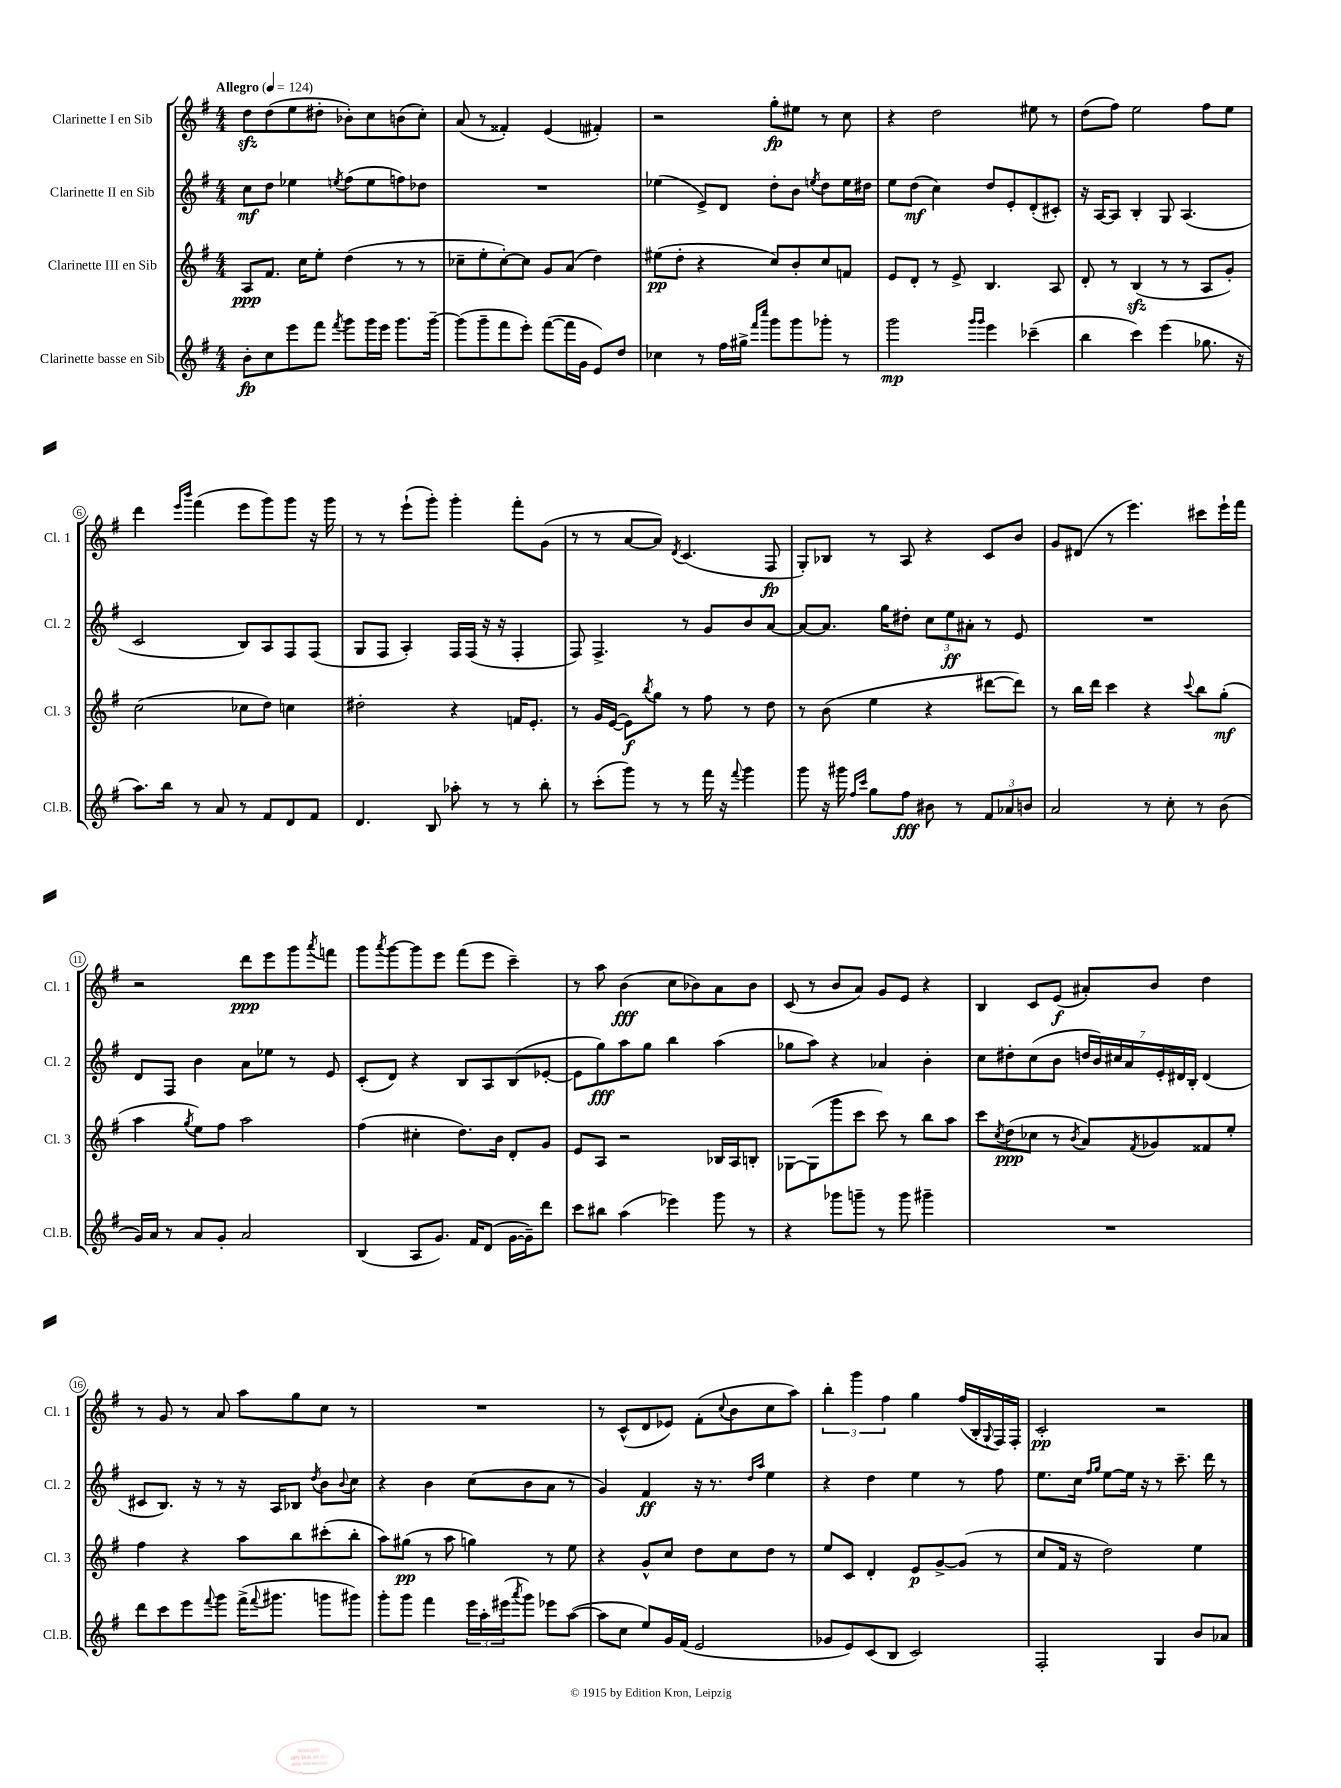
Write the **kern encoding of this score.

**kern	**kern	**kern	**kern
*staff4	*staff3	*staff2	*staff1
*clefG2	*clefG2	*clefG2	*clefG2
*k[f#]	*k[f#]	*k[f#]	*k[f#]
*M4/4	*M4/4	*M4/4	*M4/4
*MM124	*MM124	*MM124	*MM124
8b'\L	8A/L	8cc\L	8dd\L
8cc\	8.f#/J	8dd\J	(8dd\
8eee\	.	4ee-\	8ee\
.	16cc\LK	.	.
8fff#\J	8ee'\J	.	8dd#'\J
8qfff#/	.	8qee/	.
8ggg\L	(4dd\	(8ff#\L	8b-'\L)
16ggg\L	.	8ee\	8cc\
16eee\JJ	.	.	.
8.ggg\L	8r	8ff\)	(8b\
.	8r	8dd-\J	8cc'\J)
[16ggg~\Jk	.	.	.
=	=	=	=
(8ggg\]L	8cc-~\L	1r	(8a/
8ggg~\	8ee'\	.	8r
8fff#\	[8cc-'\)	.	4f##'/)
8eee'\J)	8cc-\]J	.	.
([8fff#\L	8g/L	.	(4e/
16fff#\]L	(8a/J	.	.
16g\JJ	.	.	.
8e/L)	4dd\)	.	4f#'/)
8dd/J	.	.	.
=	=	=	=
4cc-\	(8ee#\L	(4ee-\	2r
.	8dd'\J	.	.
8r	4r	8e^/L)	.
16ff#\LL	.	8d/J	.
16gg#^\JJ	.	.	.
16qqfff#/LL	.	.	.
16qqcccc/JJ	.	.	.
8ggg\L	8cc/L)	8dd'\L	8gg'\L
8ggg\	8b'/	8b\J	8ee#\J
.	.	8qee/	.
8ggg-'\J	8cc/	8dd\L	8r
8r	8f/J	16ee\L	8cc\
.	.	16dd#\JJ	.
=	=	=	=
2ggg\	8e/L	8ee\L	4r
.	8d'/J	(8dd\J	.
.	8r	4cc\)	2dd\
.	8e^/	.	.
16qqggg/LL	.	.	.
16qqggg/JJ	.	.	.
4eee\	4.B/	8dd/L	.
.	.	8e'/	.
(4ccc-~\	.	(8d'/	8ee#\
.	8A/	8c#'/J)	8r
=	=	=	=
4bb\	8d'/	16r	(8dd\L
.	.	[16A/LK	.
.	8r	8A/]J	8ff#\J)
4ccc\)	(4B/	4B'/	2ee\
(4eee\	8r	8G/	.
.	8r	(4.A/	.
8.gg-\	8A/L	.	8ff#\L
.	8g'/J)	.	8ee\J
16r	.	.	.
=	=	=	=
8.aa\L)	(2cc\	2c/	4ddd\
16bb\Jk	.	.	.
.	.	.	16qqeee/LL
.	.	.	16qqbbb/JJ
8r	.	.	(4fff#\
8a/	.	.	.
8r	8cc-\L	8B/L)	8eee\L
8f#/L	8dd\J)	8A/	8ggg\)
8d/	4cc\	8F#/	8ggg\J
8f#/J	.	(8F#/J	16r
.	.	.	16ggg\
=	=	=	=
4.d/	2dd#'\	8G/L	8r
.	.	8F#/J	8r
.	.	4A'/)	(8eee`\L
8B/	.	.	8ggg'\J)
8aa-'\	4r	16F#/LL	4ggg'\
.	.	(16F#/JJ	.
8r	.	16r	.
.	.	16r	.
8r	16f/LK	4F#'/	8fff#'\L
.	8.e'/J	.	.
8bb'\	.	.	(8g\J
=	=	=	=
8r	8r	8F#/)	8r
(8ccc'\L	16g/LL	4.F#^/	8r
.	([16e/JJ	.	.
8ggg\J)	8e\]L)	.	[8a/L
.	8qbb/	.	.
8r	8gg\J	.	8a/]J)
.	.	.	8qd/
8r	8r	8r	(4.c/
16fff#\	8ff#\	8g/L	.
16r	.	.	.
8qqfff#/	.	.	.
4ggg\	8r	8b/	.
.	8dd\	[8a/J	8F#/
=	=	=	=
8ggg\	8r	8a/_L	8G'/L)
16r	(8b\	8.a/]J	8B-/J
16ggg#\	.	.	.
16qqff#/LL	.	.	.
16qqccc/JJ	.	.	.
8gg\L	4ee\	.	8r
.	.	16gg\LK	.
8ff#\J	.	8dd#'\J	8A/
8b#\	4r	12cc\L	4r
.	.	12ee\	.
8r	.	.	.
.	.	12a#'\J	.
12f#/L	[8ddd#\L	8r	8c/L
12a-/	.	.	.
.	8ddd#\]J)	8e/	8b/J
12b/J	.	.	.
=	=	=	=
2a/	8r	1r	8g/L
.	16bb\LL	.	(8d#/J
.	16ddd\JJ	.	.
.	4ccc\	.	8r
.	.	.	4.eee\)
8r	4r	.	.
8cc'\	.	.	.
.	8qqccc/	.	.
8r	8bb\L	.	8ccc#\L
(8b\	(8gg'\J	.	16eee`\L
.	.	.	16fff#\JJ
=	=	=	=
16g/LL)	4aa\	8d/L	2r
16a/JJ	.	.	.
8r	.	8F#/J	.
.	8qgg/	.	.
8a/L	8ee\L)	4b\	.
8g'/J	8ff#\J	.	.
2a/	2aa\	8a\L	8ddd\L
.	.	8ee-\J	8eee\
.	.	8r	8ggg\
.	.	.	8qaaa/
.	.	8e/	8fff\J
=	=	=	=
(4B/	(4ff#\	(8c'/L	8ggg\L
.	.	.	8qaaa/
.	.	8d/J)	[8ggg\
8A/L	4cc#'\	4r	8ggg\]
8.g/J)	.	.	8eee\J
.	8.dd\L)	8B/L	(8fff#\L
16f#/LK	.	.	.
(8d/J	.	8A/	8eee\J
.	16b\Jk	.	.
[16g\LL	8d'/L	(8B/	4ccc~\)
16g~\]J)	.	.	.
8ddd\J	8g/J	[8e-'/J	.
=	=	=	=
8ccc\L	8e/L	8e-\]L	8r
8bb#\J	8A/J	8gg\)	8aa\
(4aa\	2r	8aa\	(4b\
.	.	8gg\J	.
4eee-\)	.	4bb\	8cc\L
.	.	.	8b-\)
8ggg\	16B-/LL	(4aa\	8a\
.	16A/J	.	.
8r	8B'/J	.	8b-\J
=	=	=	=
4r	[8G-\L	8gg-\L	(8c/
.	(8G-\]	8aa\J)	8r
8ggg-\L	8ggg\	4r	8b/L
8ggg~\J	8ccc\J	.	8a/J)
8r	8ccc\)	4a-/	8g/L
8ggg\	8r	.	8e/J
4ggg#~\	8bb\L	4b'\	4r
.	8aa\J	.	.
=	=	=	=
1r	8ccc\L	8cc\L	4B/
.	8qcc/	.	.
.	(8dd\	8dd#'\	.
.	8cc-\J	(8cc\	8c/L
.	8r	8b\J	(8e/J
.	8qb/	.	.
.	8a/L)	28dd/LL	8a#'/L)
.	.	28b/)	.
.	.	28cc#/	.
.	.	28a/	.
.	8qf#/	.	.
.	8g-/	.	8b/J
.	.	28e'/	.
.	.	28d#/	.
.	.	28B'/JJ	.
.	8f##/	(4d#/	4dd\
.	8ee'/J	.	.
=	=	=	=
8ddd\L	4ff#\	8c#/L	8r
8ccc\	.	8.B/J)	8g/
8eee\	4r	.	8r
.	.	16r	.
8qqfff#/	.	.	.
8ggg\J	.	8r	8a/
(16fff#^\LK	8aa\L	16r	8aa\L
8qqfff#/	.	.	.
8.ggg#\J	.	16A/LK	.
.	8bb\	8B-/J	8gg\
.	.	8qdd/	.
8ggg\L	(8ccc#'\	8b\L	8cc\J
.	.	8qqb/	.
8ggg#\J)	8bb'\J	8cc\J	8r
=	=	=	=
8ggg'\L	8aa\L)	4r	1r
8ggg\J	(8gg#\J	.	.
4fff#\	8r	4b\	.
.	8aa\	.	.
24eee\LL	4gg\)	(8cc\L	.
24aa'\	.	.	.
(24eee#\J	.	.	.
8qaaa/	.	.	.
8ggg\J)	.	8b\	.
8eee-\L	8r	8a\J	.
([8aa\J	8ee\	8r	.
=	=	=	=
8aa\]L	4r	4g/)	8r
8cc\J	.	.	(8c^^/L
8ee/L)	8g^^/L	4f#/	8d/
16g/L	8cc/J	.	8e-/J)
(16f#/JJ	.	.	.
2e/	8dd\L	16r	(8f#'\L
.	.	8.r	.
.	.	.	8qqcc/
.	8cc\	.	8b\
.	.	16qqdd/LL	.
.	.	16qqaa/JJ	.
.	8dd\J	4ee\	8cc\
.	8r	.	8aa\J)
=	=	=	=
8g-/L	8ee/L	4r	6bb'\
8e/)	8c/J	.	.
.	.	.	6ggg\
(8c/	4d'/	4dd\	.
.	.	.	6ff#\
8B/J	.	.	.
2c/)	8e/L	4ee\	4gg\
.	[8g^/	.	.
.	(8g/]J	8r	(16ff#/LL
.	.	.	16B'/
.	.	.	8qqG/
.	8r	8ff#\	16F#/)
.	.	.	16F#'/JJ
=	=	=	=
2F#'/	8cc/L	8.ee\L	2c'/
.	16f#/Jk	.	.
.	16r	16cc\Jk	.
.	.	16qqff#/LL	.
.	.	16qqgg/JJ	.
.	2dd\)	[8ee\L	.
.	.	16ee\]Jk	.
.	.	16r	.
4G/	.	8r	2r
.	.	8.ccc~\	.
8b/L	4ee\	.	.
.	.	16ddd\	.
8a-/J	.	8r	.
==	==	==	==
*-	*-	*-	*-
